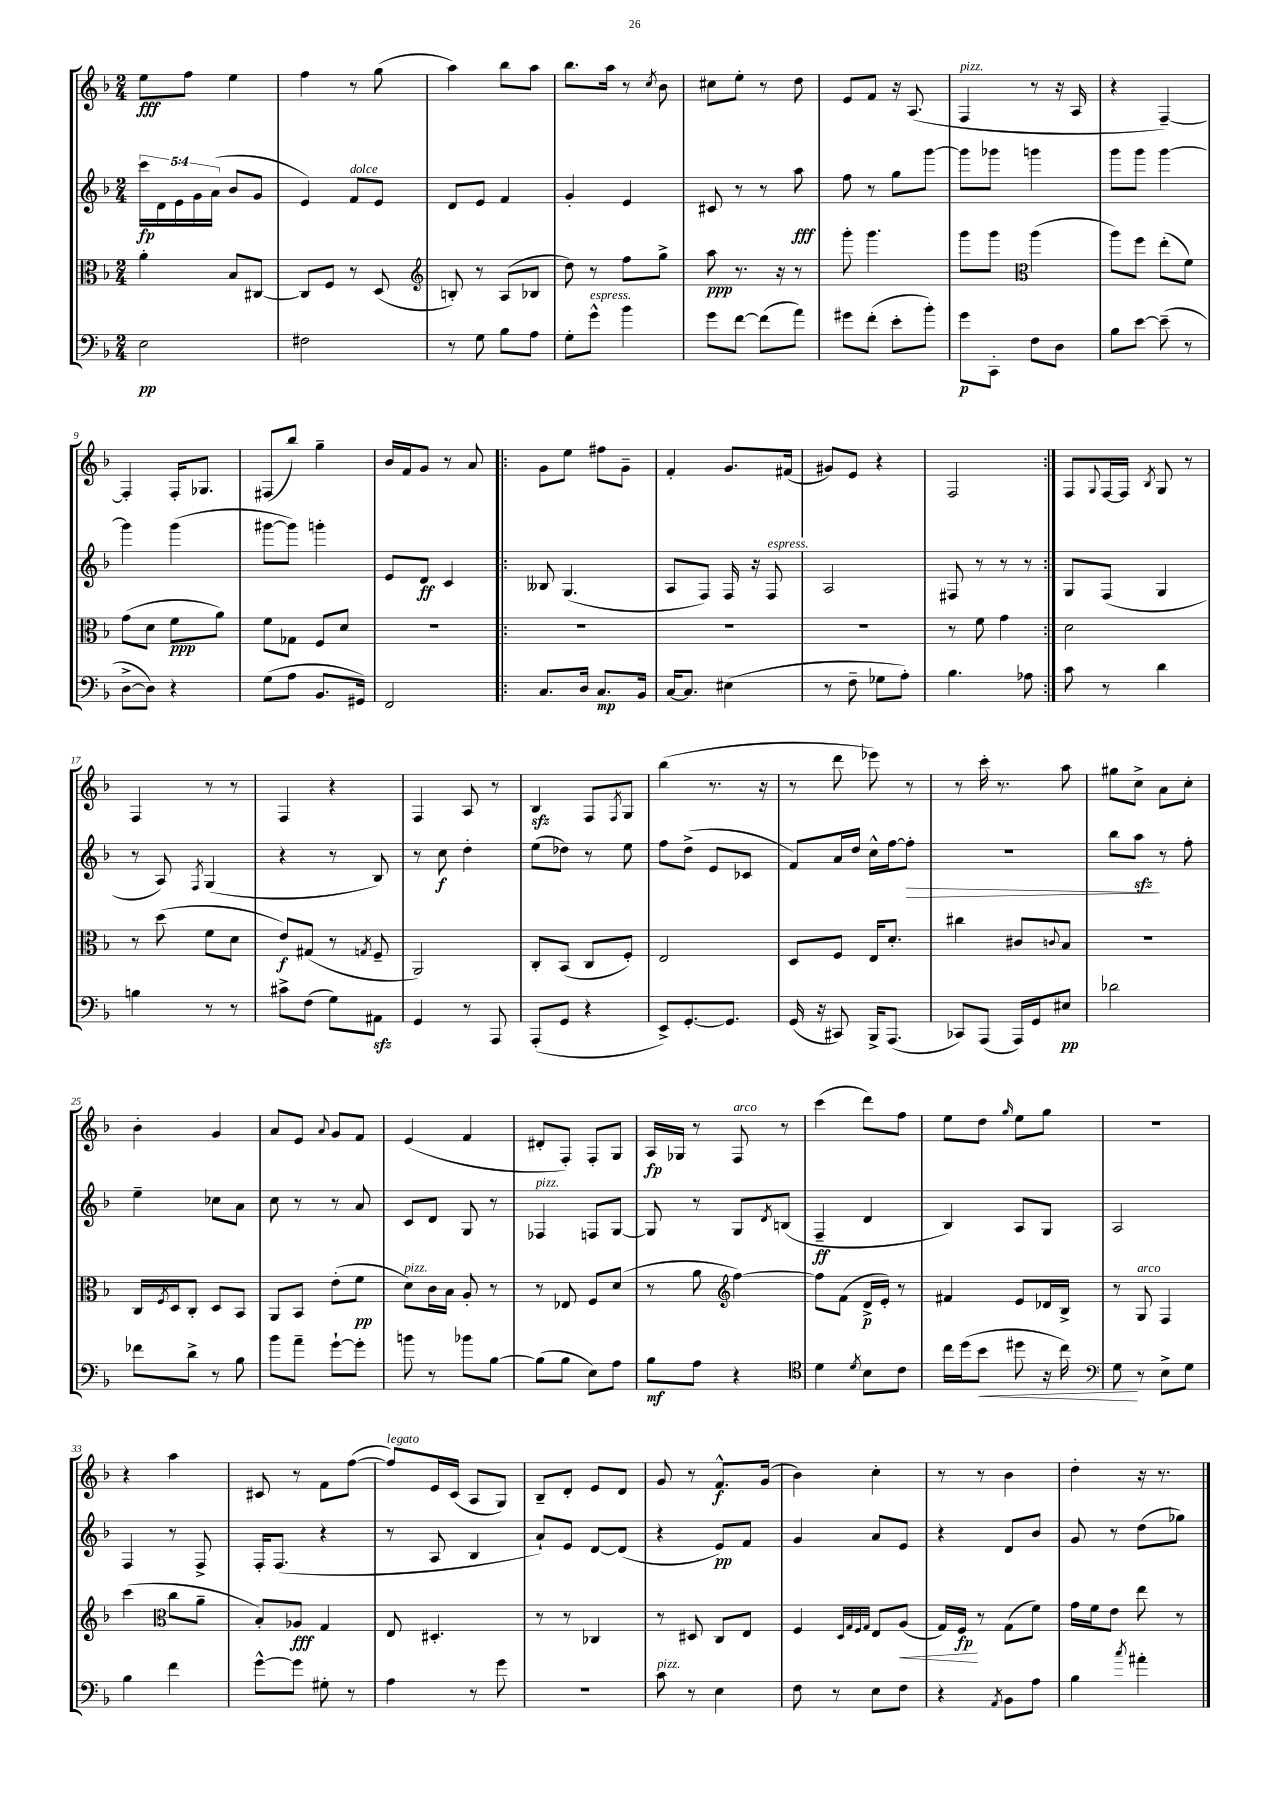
<<
\new StaffGroup <<
\new Staff = "s0" {
    \clef treble \key f \major \numericTimeSignature \time 2/4
    e''8\fff f''8 e''4 |
    f''4 r8 g''8( |
    a''4) bes''8 a''8 |
    bes''8. a''16 r8 \acciaccatura { c''8 } bes'8 |
    cis''8 e''8-. r8 d''8 |
    e'8 f'8 r16 a8.( |
    f4^\markup { \italic "pizz." } r8 r16 a16 |
    r4 f4~--) |
    f4-. f16-. ges8. |
    fis8( bes''8) g''4-- |
    bes'16 f'16 g'8 r8 a'8 |
    \repeat volta 2 { g'8 e''8 fis''8 g'8-- |
    f'4-. g'8. fis'16( |
    gis'8) e'8 r4 |
    f2 | }
    f8 \appoggiatura { g8 } f16~ f16 \acciaccatura { bes8 } g8 r8 |
    f4 r8 r8 |
    f4 r4 |
    f4 a8 r8 |
    bes4\sfz f8 \acciaccatura { f8 } g8 |
    bes''4( r8. r16 |
    r8 d'''8 ees'''8) r8 |
    r8 c'''16-. r8. a''8 |
    gis''8 c''8-> a'8 c''8-. |
    bes'4-. g'4 |
    a'8 e'8 \appoggiatura { a'8 } g'8 f'8 |
    e'4( f'4 |
    dis'8-. f8-.) f8-. g8 |
    a16\fp ges16 r8 f8^\markup { \italic "arco" } r8 |
    c'''4( d'''8) f''8 |
    e''8 d''8 \grace { g''16 } e''8 g''8 |
    r2 |
    r4 a''4 |
    cis'8 r8 f'8 f''8~( |
    f''8^\markup { \italic "legato" }) e'16 c'16( a8 g8) |
    bes8-- d'8-. e'8 d'8 |
    g'8 r8 f'8.-^\f g'16( |
    bes'4) c''4-. |
    r8 r8 bes'4 |
    d''4-. r16 r8. \bar "|." |
}
\new Staff = "s1" {
    \clef treble \key f \major \numericTimeSignature \time 2/4 \override Staff.TupletNumber.text = #tuplet-number::calc-fraction-text
    \tuplet 5/4 { c'''16\fp d'16 e'16 g'16 a'16( } bes'8 g'8 |
    e'4) f'8^\markup { \italic "dolce" } e'8 |
    d'8 e'8 f'4 |
    g'4-. e'4 |
    cis'8 r8 r8 a''8\fff |
    f''8 r8 g''8 g'''8~ |
    g'''8 ges'''8 g'''4 |
    g'''8 g'''8 g'''4~ |
    g'''4 g'''4( |
    gis'''8~ gis'''8) g'''4-. |
    e'8 d'8\ff c'4 |
    \repeat volta 2 { beses8 g4.( |
    a8 f8) f16 r16 f8^\markup { \italic "espress." } |
    a2 |
    fis8 r8 r8 r8 | }
    g8 f8( g4 |
    r8 a8) \acciaccatura { f8 } g4( |
    r4 r8 bes8) |
    r8 c''8\f d''4-. |
    e''8( des''8) r8 e''8 |
    f''8 d''8->( e'8 ces'8 |
    f'8) a'16 d''16 c''16-^ f''16~ f''8-.\> |
    r2 |
    bes''8 a''8\sfz\! r8 f''8-. |
    e''4-- ces''8 a'8 |
    c''8 r8 r8 a'8 |
    c'8 d'8 g8 r8 |
    fes4^\markup { \italic "pizz." } f8 g8~ |
    g8 r8 g8 \acciaccatura { d'8 } b8( |
    f4--\ff d'4 |
    bes4) a8 g8 |
    a2 |
    f4 r8 f8-> |
    f16-. f8.( r4 |
    r8 a8 bes4 |
    a'8-!) e'8 d'8~ d'8( |
    r4 e'8\pp) f'8 |
    g'4 a'8 e'8 |
    r4 d'8 bes'8 |
    g'8 r8 d''8( ges''8) \bar "|." |
}
\new Staff = "s2" {
    \clef alto \key f \major \numericTimeSignature \time 2/4
    a'4-. bes8 cis8~ |
    cis8 f8 r8 d8( |
    \clef treble b8-.) r8 a8( bes8 |
    d''8) r8 f''8 g''8-> |
    a''8\ppp r8. r16 r8 |
    g'''8-. g'''4. |
    g'''8 g'''8 \clef alto a''4( |
    a''8) f''8 e''8-.( f'8) |
    g'8( d'8 f'8\ppp a'8) |
    f'8 ges8 f8 d'8 |
    R2 |
    \repeat volta 2 { R2 |
    R2 |
    R2 |
    r8 f'8 g'4 | }
    d'2 |
    r8 d''8( f'8 d'8 |
    e'8\f) gis8( r8 \acciaccatura { g8 } f8-- |
    a,2) |
    c8-. bes,8( c8 f8-.) |
    e2 |
    d8 f8 e16 d'8.-. |
    cis''4 cis'8 \appoggiatura { c'8 } bes8 |
    R2 |
    c16 \acciaccatura { f8 } d16 c8-. d8 bes,8 |
    a,8 bes,8 e'8-.( f'8\pp |
    d'8^\markup { \italic "pizz." }) c'16 bes16 a8-. r8 |
    r8 ees8 f8 d'8( |
    r8 a'8 \clef treble f''4~) |
    f''8 f'8( d'16->\p e'16-.) r8 |
    fis'4 e'8 des'16 bes16-> |
    r8 g8^\markup { \italic "arco" } f4 |
    c'''4( \clef alto c''8 a'8-- |
    bes8-.) aes8\fff g4 |
    e8 dis4.-. |
    r8 r8 ces4 |
    r8 dis8 c8 e8 |
    f4 \grace { d32 g32 f32 g32 } e8 a8\<( |
    g16) f16\fp\! r8 g8( f'8) |
    g'16 f'16 e'8 e''8 r8 \bar "|." |
}
\new Staff = "s3" {
    \clef bass \key f \major \numericTimeSignature \time 2/4
    e2\pp |
    fis2 |
    r8 g8 bes8 a8 |
    g8-. g'8-^^\markup { \italic "espress." } bes'4 |
    g'8 f'8~ f'8( a'8) |
    gis'8 f'8-.( e'8-. bes'8-.) |
    g'8\p c,8-. f8 d8 |
    bes8 e'8~ e'8--( r8 |
    d8~-> d8) r4 |
    g8( a8 bes,8. gis,16) |
    f,2 |
    \repeat volta 2 { c8. d16 c8.\mp bes,16 |
    c16~ c8. eis4( |
    r8 f8-- ges8 a8-.) |
    bes4. aes8 | }
    c'8 r8 d'4 |
    b4 r8 r8 |
    cis'8-> f8( g8) ais,8\sfz |
    g,4 r8 a,,8 |
    a,,8-.( g,8 r4 |
    e,8->) g,8.~-. g,8. |
    g,16( r16 cis,8) bes,,16-> a,,8.( |
    ces,8) a,,8( a,,16) g,16 eis8\pp |
    des'2 |
    fes'8 d'8-> r8 bes8 |
    bes'8 a'8-- g'8~-! g'8-. |
    b'8 r8 bes'8 bes8~ |
    bes8( bes8 e8) a8 |
    bes8\mf a8 r4 |
    \clef tenor d'4 \acciaccatura { d'8 } bes8 c'8 |
    c''16 d''16( bes'8\< dis''8 r16 c''16) |
    \clef bass g8\! r8 e8-> g8 |
    bes4 f'4 |
    g'8~-^ g'8 gis8-. r8 |
    a4 r8 g'8 |
    R2 |
    c'8^\markup { \italic "pizz." } r8 e4 |
    f8 r8 e8 f8 |
    r4 \acciaccatura { a,8 } bes,8 a8 |
    bes4 \acciaccatura { c''8 } ais'4-. \bar "|." |
}
>>
>>
